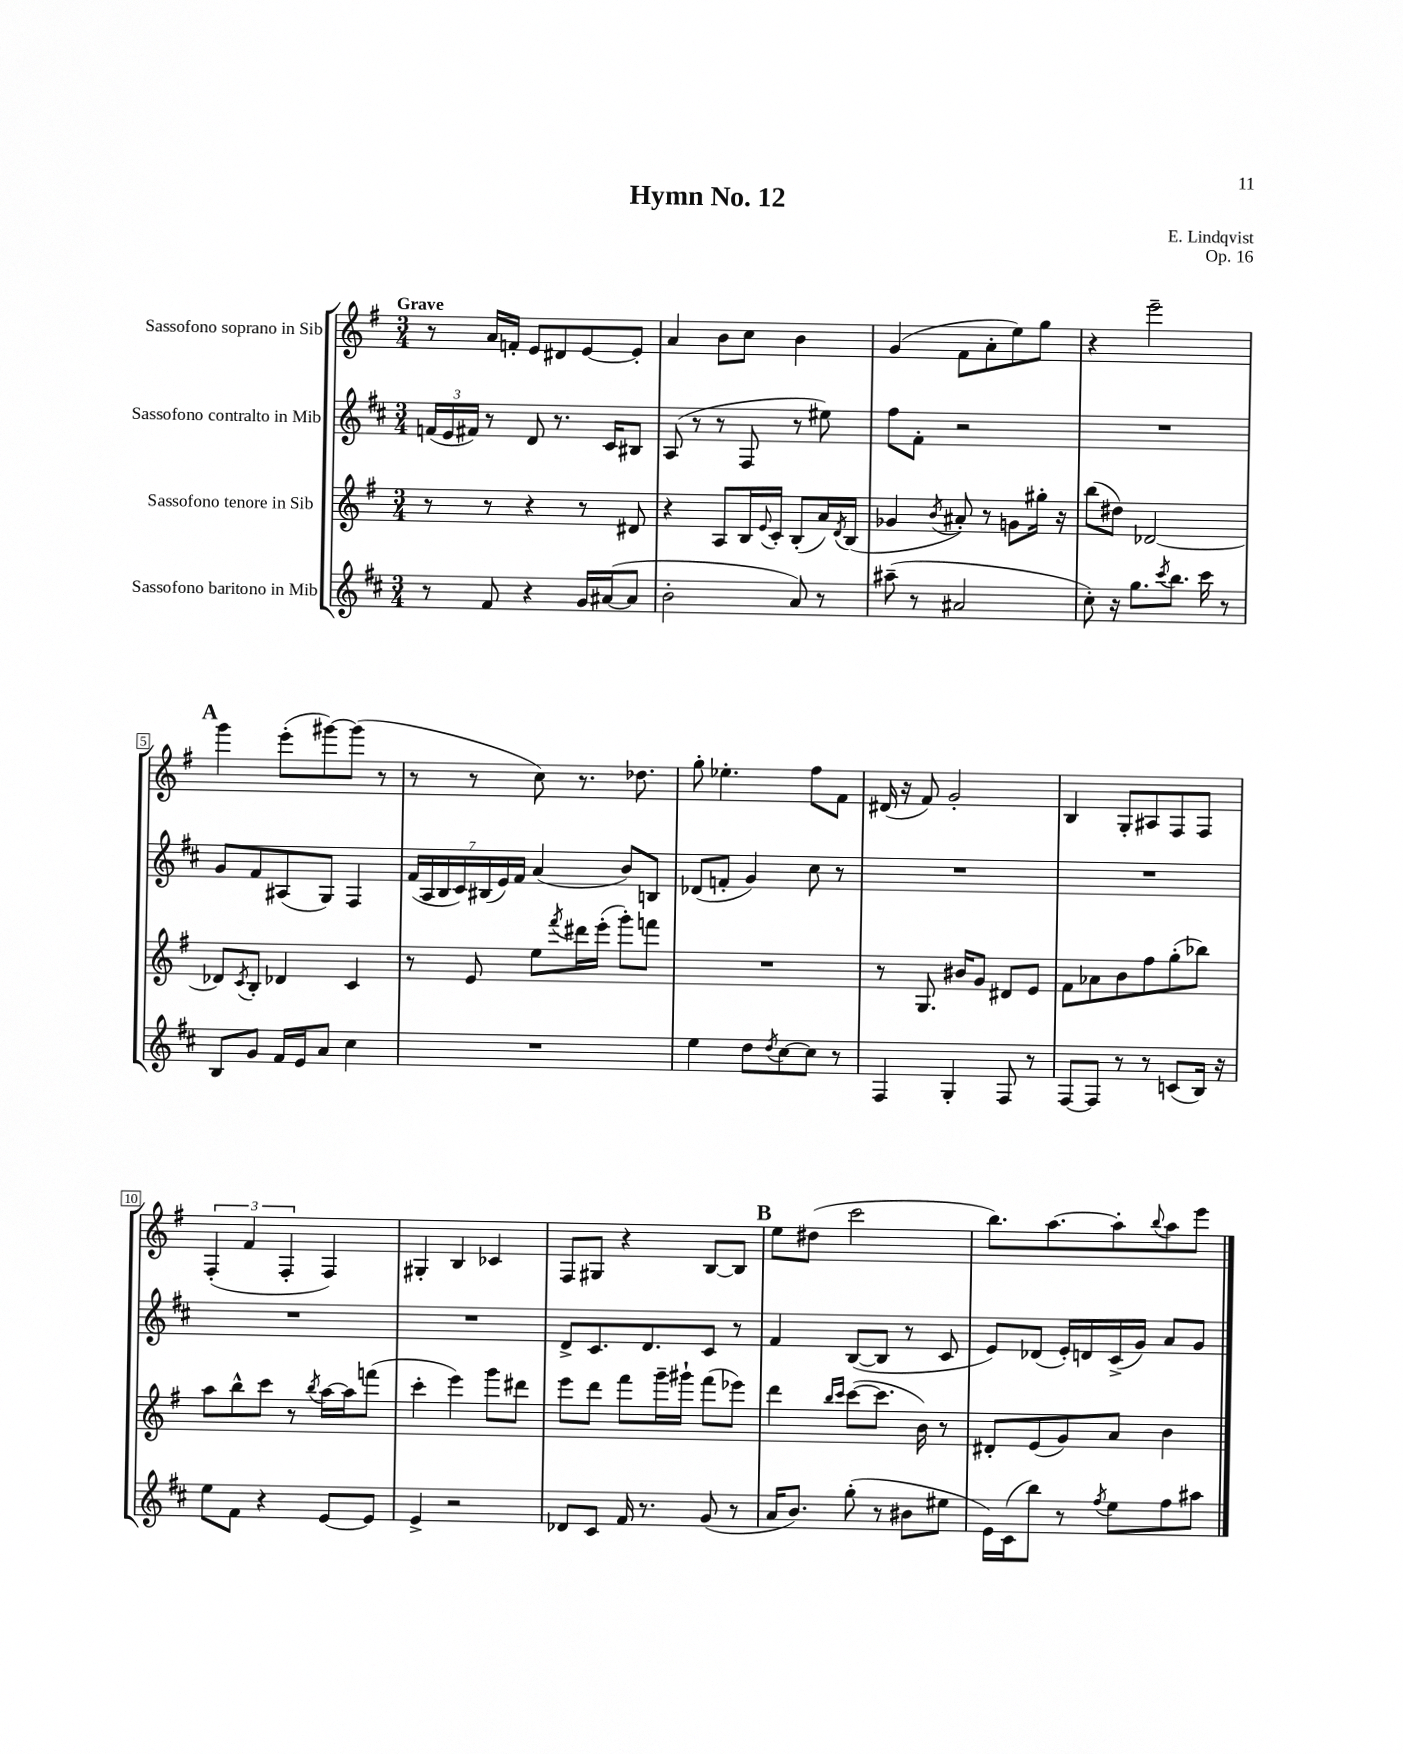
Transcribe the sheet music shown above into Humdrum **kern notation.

**kern	**kern	**kern	**kern
*staff4	*staff3	*staff2	*staff1
*clefG2	*clefG2	*clefG2	*clefG2
*k[f#c#]	*k[f#]	*k[f#c#]	*k[f#]
*M3/4	*M3/4	*M3/4	*M3/4
8r	8r	(24f/LL	8r
.	.	24e/	.
.	.	24f#/JJ)	.
8f#/	8r	8r	16a/LL
.	.	.	16f'/JJ
4r	4r	8d/	8e/L
.	.	8.r	8d#/
16g/LL	8r	.	[8e/
([16a#/J	.	16c#/LK	.
8a#/]J	8d#/	8B#/J	8e'/]J
=	=	=	=
2b'\	4r	(8A/	4a/
.	.	8r	.
.	8A/L	8r	8b\L
.	16B/L	8F#/	8cc\J
.	8qqe/	.	.
.	16c'/JJ	.	.
8a/)	(8B'/L	8r	4b\
8r	16a/L)	8ee#\)	.
.	8qd/	.	.
.	(16B/JJ	.	.
=	=	=	=
(8aa#~\	4g-/	8ff#\L	(4g/
8r	.	8f#'\J	.
.	8qb/	.	.
2a#/	8a#'/)	2r	8f#\L
.	8r	.	8a'\
.	8g\L	.	8ee\)
.	16gg#'\Jk	.	8gg\J
.	16r	.	.
=	=	=	=
8cc#'\)	(8bb\L	2.r	4r
16r	8dd#\J)	.	.
8.gg\L	.	.	.
.	[2d-/	.	2eee~\
8qccc#/	.	.	.
8.bb\J	.	.	.
16ccc#\	.	.	.
8r	.	.	.
=	=	=	=
8B/L	8d-/]L	8g/L	4ggg\
.	8qc/	.	.
8g/J	8B'/J	8f#/	.
16f#/LL	4d-/	(8A#/	(8eee'\L
16e/J	.	.	.
8a/J	.	8G/J)	[8ggg#\)
4cc#\	4c/	4F#/	(8ggg#\]J
.	.	.	8r
=	=	=	=
2.r	8r	(28f#/LL	8r
.	.	28A/	.
.	.	28B/	.
.	.	28c#/)	.
.	8e/	.	8r
.	.	(28B#/	.
.	.	28e/)	.
.	.	28f#/JJ	.
.	8ee\L	(4a/	8cc\)
.	8qfff#/	.	.
.	16ddd#\L	.	8.r
.	(16eee'\JJ	.	.
.	8ggg'\L)	8b/L)	.
.	.	.	8.dd-\
.	8fff\J	8B/J	.
=	=	=	=
4ee\	2.r	(8d-/L	8gg'\
.	.	8f'/J	4.ee-'\
8dd\L	.	4g/)	.
8qdd/	.	.	.
[8cc#\	.	.	.
8cc#\]J	.	8cc#\	8ff#\L
8r	.	8r	8f#\J
=	=	=	=
4F#/	8r	2.r	(16d#/
.	.	.	16r
.	8.G/	.	8f#/)
4G'/	.	.	2g'/
.	16b#/LK	.	.
.	8g/J	.	.
8F#/	8d#/L	.	.
8r	8e/J	.	.
=	=	=	=
[8F#/L	8f#\L	2.r	4B/
8F#/]J	8a-\	.	.
8r	8b\	.	8G'/L
8r	8ff#\	.	8A#/
(8c/L	(8gg'\	.	8F#/
16B/Jk)	8bb-\J)	.	8F#/J
16r	.	.	.
=	=	=	=
8ee\L	8aa\L	2.r	(6F#'/
8f#\J	8bb^^\	.	.
.	.	.	6f#/
4r	8ccc\J	.	.
.	.	.	6F#'/
.	8r	.	.
.	8qbb/	.	.
[8e/L	[16aa\LL	.	4F#/)
.	16aa\]J	.	.
8e/]J	(8fff\J	.	.
=	=	=	=
4e^/	4ccc'\	2.r	4G#'/
2r	4eee\)	.	4B/
.	8ggg\L	.	4c-/
.	8ddd#\J	.	.
=	=	=	=
8d-/L	8eee\L	8d^/L	8F#/L
8c#/J	8ddd\J	8.c#/	8G#/J
16f#/	8fff#\L	.	4r
8.r	.	8.d/	.
.	16ggg~\L	.	.
.	16ggg#`\JJ	.	.
(8g/	(8fff#\L	8c#/J	[8B/L
8r	8eee-\J)	8r	8B/]J
=	=	=	=
16a/LK	4ddd\	4f#/	8ee\L
8.b/J)	.	.	.
.	.	.	(8dd#\J
.	16qqbb/LL	.	.
.	16qqccc/JJ	.	.
(8gg'\	([8ccc\L	([8B/L	2ccc\
8r	8.ccc\]J	8B/]J	.
8b#\L	.	8r	.
.	16b\)	.	.
8ee#\J	8r	8c#/	.
=	=	=	=
16e\LL)	8d#'/L	8e/L)	8.bb\L)
(16c#\J	.	.	.
8bb\J)	(8e/	(8d-/J	.
.	.	.	[8.aa\
8r	8g/)	16e'/LL)	.
.	.	16d/	.
8qff#/	.	.	.
8ee\L	8a/J	(16c#^/	8aa'\]
.	.	16g/JJ)	.
.	.	.	8qqbb/
8ff#\	4b\	8a/L	8aa\
8aa#\J	.	8g/J	8eee\J
==	==	==	==
*-	*-	*-	*-
